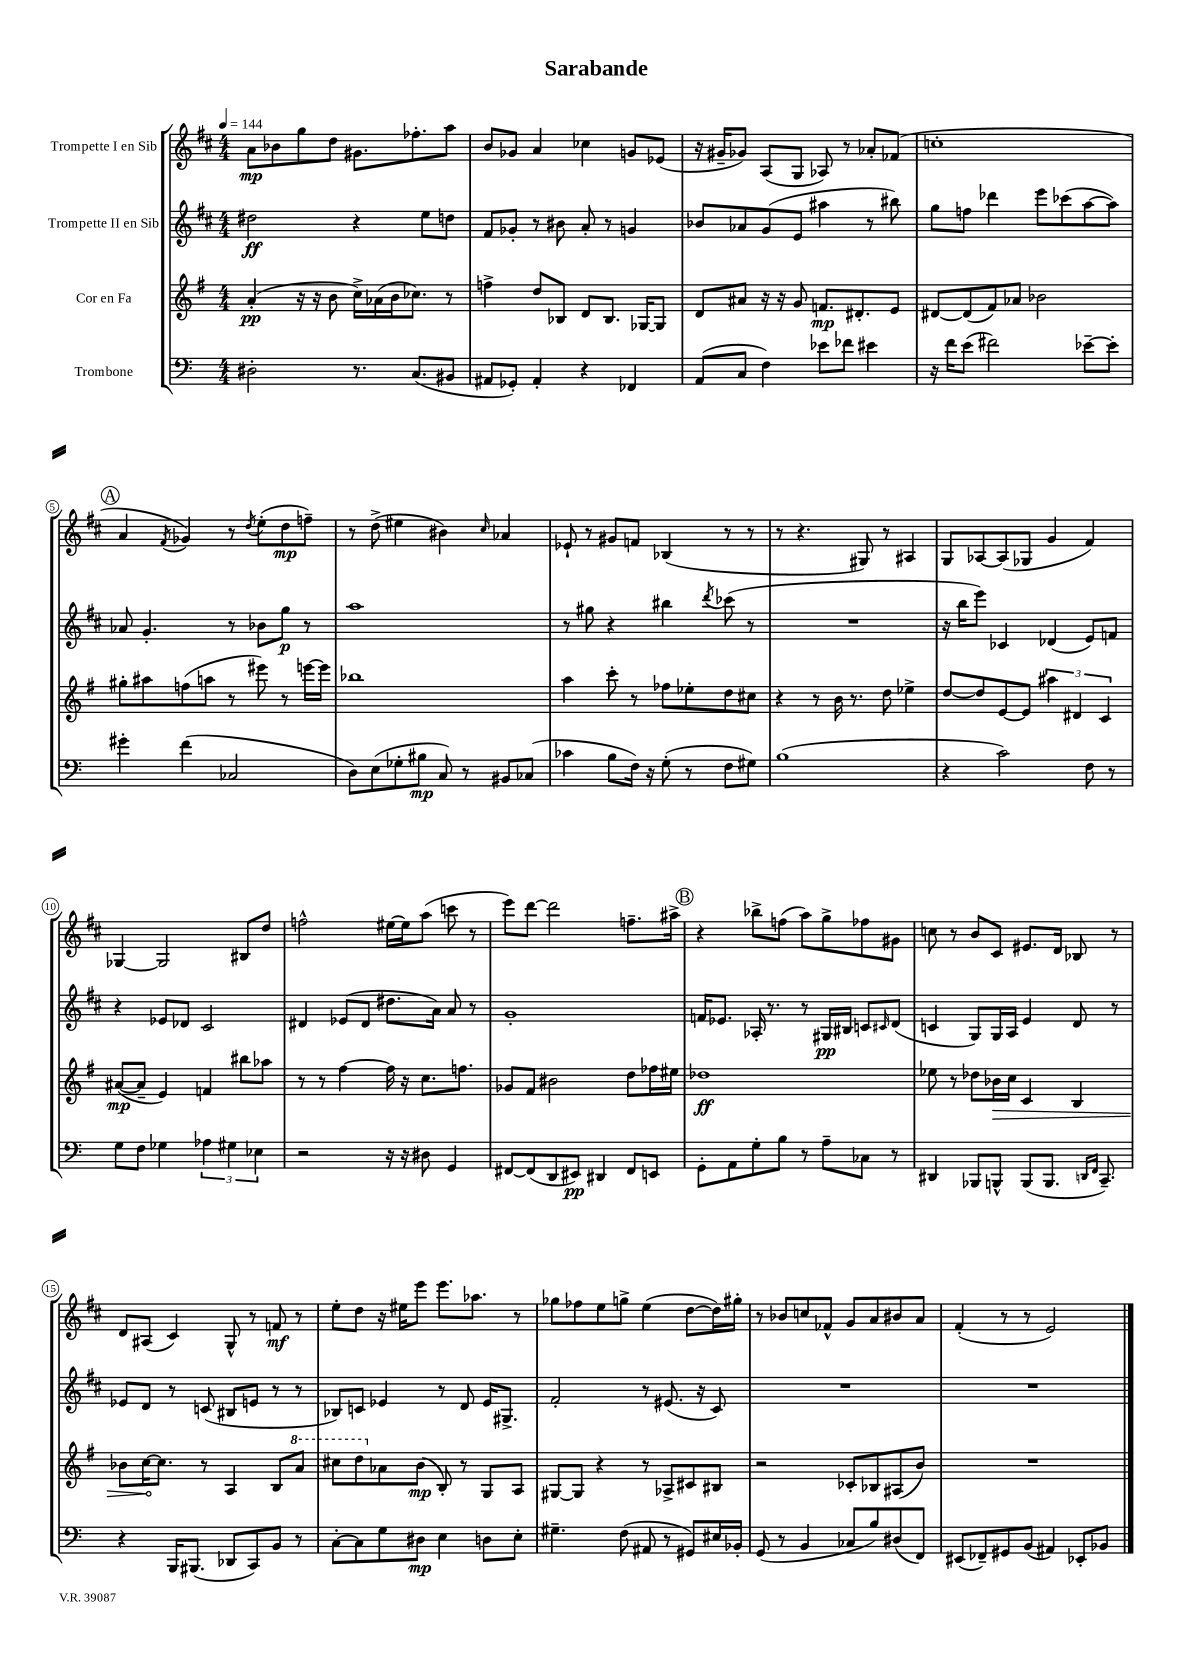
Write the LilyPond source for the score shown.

\header { title = "Sarabande" }
<<
\new StaffGroup <<
\new Staff = "s0" \with { instrumentName = "Trompette I en Sib" } {
    \clef treble \key d \major \numericTimeSignature \time 4/4 \tempo 4 = 144
    a'8\mp bes'8 g''8 d''8 gis'8. fes''8.-. a''8 |
    b'8 ges'8 a'4 ces''4 g'8 ees'8( |
    r16 gis'16-- ges'8) a8( g8 aes8) r8 aes'8-. fes'8( |
    c''1-. |
    \mark \markup { \circle "A" } a'4 \acciaccatura { fis'8 } ges'4) r8 \acciaccatura { d''8 } e''8-.( d''8\mp f''8--) |
    r8 d''8->( eis''4 bis'4) \grace { cis''16 } aes'4 |
    ees'8-! r8 gis'8 f'8 bes4( r8 r8 |
    r8 r4. gis8) r8 ais4 |
    g8 aes8~ aes8( ges8 g'4 fis'4) |
    ges4~ ges2 bis8 d''8 |
    f''2-^ eis''16~ eis''16 a''8( c'''8 r8 |
    e'''8) d'''8~ d'''2 f''8.-- ais''16-> |
    \mark \markup { \circle "B" } r4 bes''8-> f''8( a''8) g''8-> fes''8 gis'8 |
    c''8 r8 b'8 cis'8 eis'8. d'16 bes8 r8 |
    d'8 ais8( cis'4) g8-^ r8 f'8\mf r8 |
    e''8-. d''8 r16 eis''16 e'''8 e'''8. aes''8. r8 |
    ges''8 fes''8 e''8 g''8-> e''4( d''8~ d''16) gis''16-. |
    r8 bes'8 c''8 fes'8-^ g'8 a'8 bis'8 a'8 |
    fis'4-.( r8 r8 e'2) \bar "|." |
}
\new Staff = "s1" \with { instrumentName = "Trompette II en Sib" } {
    \clef treble \key d \major \numericTimeSignature \time 4/4
    dis''2\ff r4 e''8 d''8 |
    fis'8 ges'8-. r8 bis'8 a'8-. r8 g'4 |
    bes'8 aes'8 g'8( e'8 ais''4 r8 bis''8) |
    g''8 f''8 des'''4 e'''8 ces'''8( a''8~ a''8) |
    \mark \markup { \circle "A" } aes'8 g'4.-. r8 bes'8 g''8\p r8 |
    a''1 |
    r8 gis''8 r4 bis''4 \acciaccatura { d'''8 } ces'''8( r8 |
    R1 |
    r16 b''16 e'''8) ces'4 des'4( e'8) f'8 |
    r4 ees'8 des'8 cis'2 |
    dis'4 ees'8( dis'8 dis''8. a'16) a'8 r8 |
    g'1-. |
    \mark \markup { \circle "B" } f'16 ees'8. aes16-. r8. r8 gis16\pp bis16 c'8 \grace { cis'16 } d'8( |
    c'4 g8) g16 a16 e'4 d'8 r8 |
    ees'8 d'8 r8 c'8( bis8 e'8 r8 r8 |
    bes8) c'8 ees'4 r8 d'8 ees'16 gis8.-> |
    fis'2-. r8 eis'8.( r16 cis'8) |
    R1 |
    R1 \bar "|." |
}
\new Staff = "s2" \with { instrumentName = "Cor en Fa" } {
    \clef treble \key g \major \numericTimeSignature \time 4/4
    a'4-.\pp( r16 r16 b'8 c''16->) aes'16( b'16 ces''8.) r8 |
    f''4-> d''8 bes8 d'8 bes8. ges16~ ges8 |
    d'8 ais'8 r16 r16 g'8 f'8.\mp dis'8.-. e'8 |
    dis'8~ dis'8( fis'8) aes'8 bes'2 |
    \mark \markup { \circle "A" } gis''8-. ais''8 f''8( a''8 r8 eis'''8) r8 e'''16~ e'''16 |
    bes''1 |
    a''4 c'''8-. r8 fes''8 ees''8-. d''8 cis''8 |
    r4 r8 b'16 r8. d''8 ees''4-> |
    d''8~ d''8 e'8~ e'8 \tuplet 3/2 { ais''4 dis'4 c'4 } |
    ais'8~\mp( ais'8-- e'4) f'4 bis''8 aes''8 |
    r8 r8 fis''4~ fis''16 r16 c''8. f''8. |
    ges'8 fis'8 bis'2 d''8 fes''16 eis''16 |
    \mark \markup { \circle "B" } des''1\ff |
    ees''8 r8 des''8 \once \override Hairpin.circled-tip = ##t bes'16\> c''16 c'4 b4 |
    bes'8 c''16~\! c''8. r8 a4 b8 \ottava #1 a''8 |
    cis'''8 d'''8 \ottava #0 aes'8 b'8\mp( b8-.) r8 g8 a8 |
    gis8~ gis8 r4 r8 aes8-> cis'8 bis8 |
    r2 ces'8-. bes8 ais8( b'8) |
    R1 \bar "|." |
}
\new Staff = "s3" \with { instrumentName = "Trombone" } {
    \clef bass \key c \major \numericTimeSignature \time 4/4
    dis2-. r8. c8.( bis,8 |
    ais,8 ges,8-.) ais,4-. r4 fes,4 |
    a,8( c8 f4) ees'8 fes'8 eis'4 |
    r16 f'16 e'8( fis'2) ees'8~-- ees'8-. |
    \mark \markup { \circle "A" } gis'4-. f'4( ces2 |
    d8) e8( ges8-. bis8\mp c8) r8 bis,8 ces8( |
    ces'4 b8 f16) r16 g8-.( r8 f8 gis8) |
    b1( |
    r4 c'2) f8 r8 |
    g8 f8 ges4 \tuplet 3/2 { aes4 gis4 ees4 } |
    r2 r16 r16 dis8 g,4 |
    fis,8~ fis,8( d,8 eis,8\pp) dis,4 fis,8 e,8 |
    \mark \markup { \circle "B" } g,8-. a,8 g8-. b8 r8 a8-- ces8 r8 |
    dis,4 bes,,8 b,,8-^ b,,8( b,,8. \grace { d,16 f,16 } c,8.--) |
    r4 b,,16 bis,,8.( des,8 c,8) b,8 r8 |
    c8~-. c8 g8 dis8\mp e4 d8 e8-. |
    gis4.-- f8( ais,8 r8 gis,8) eis16 bes,16-. |
    g,8( r8 b,4 ces8 b8) dis8( f,8) |
    eis,8( fes,8--) gis,8 b,8( ais,4) ees,8-. bes,8 \bar "|." |
}
>>
>>
\layout { \context { \Score \override BarNumber.stencil = #(make-stencil-circler 0.1 0.3 ly:text-interface::print) } }
